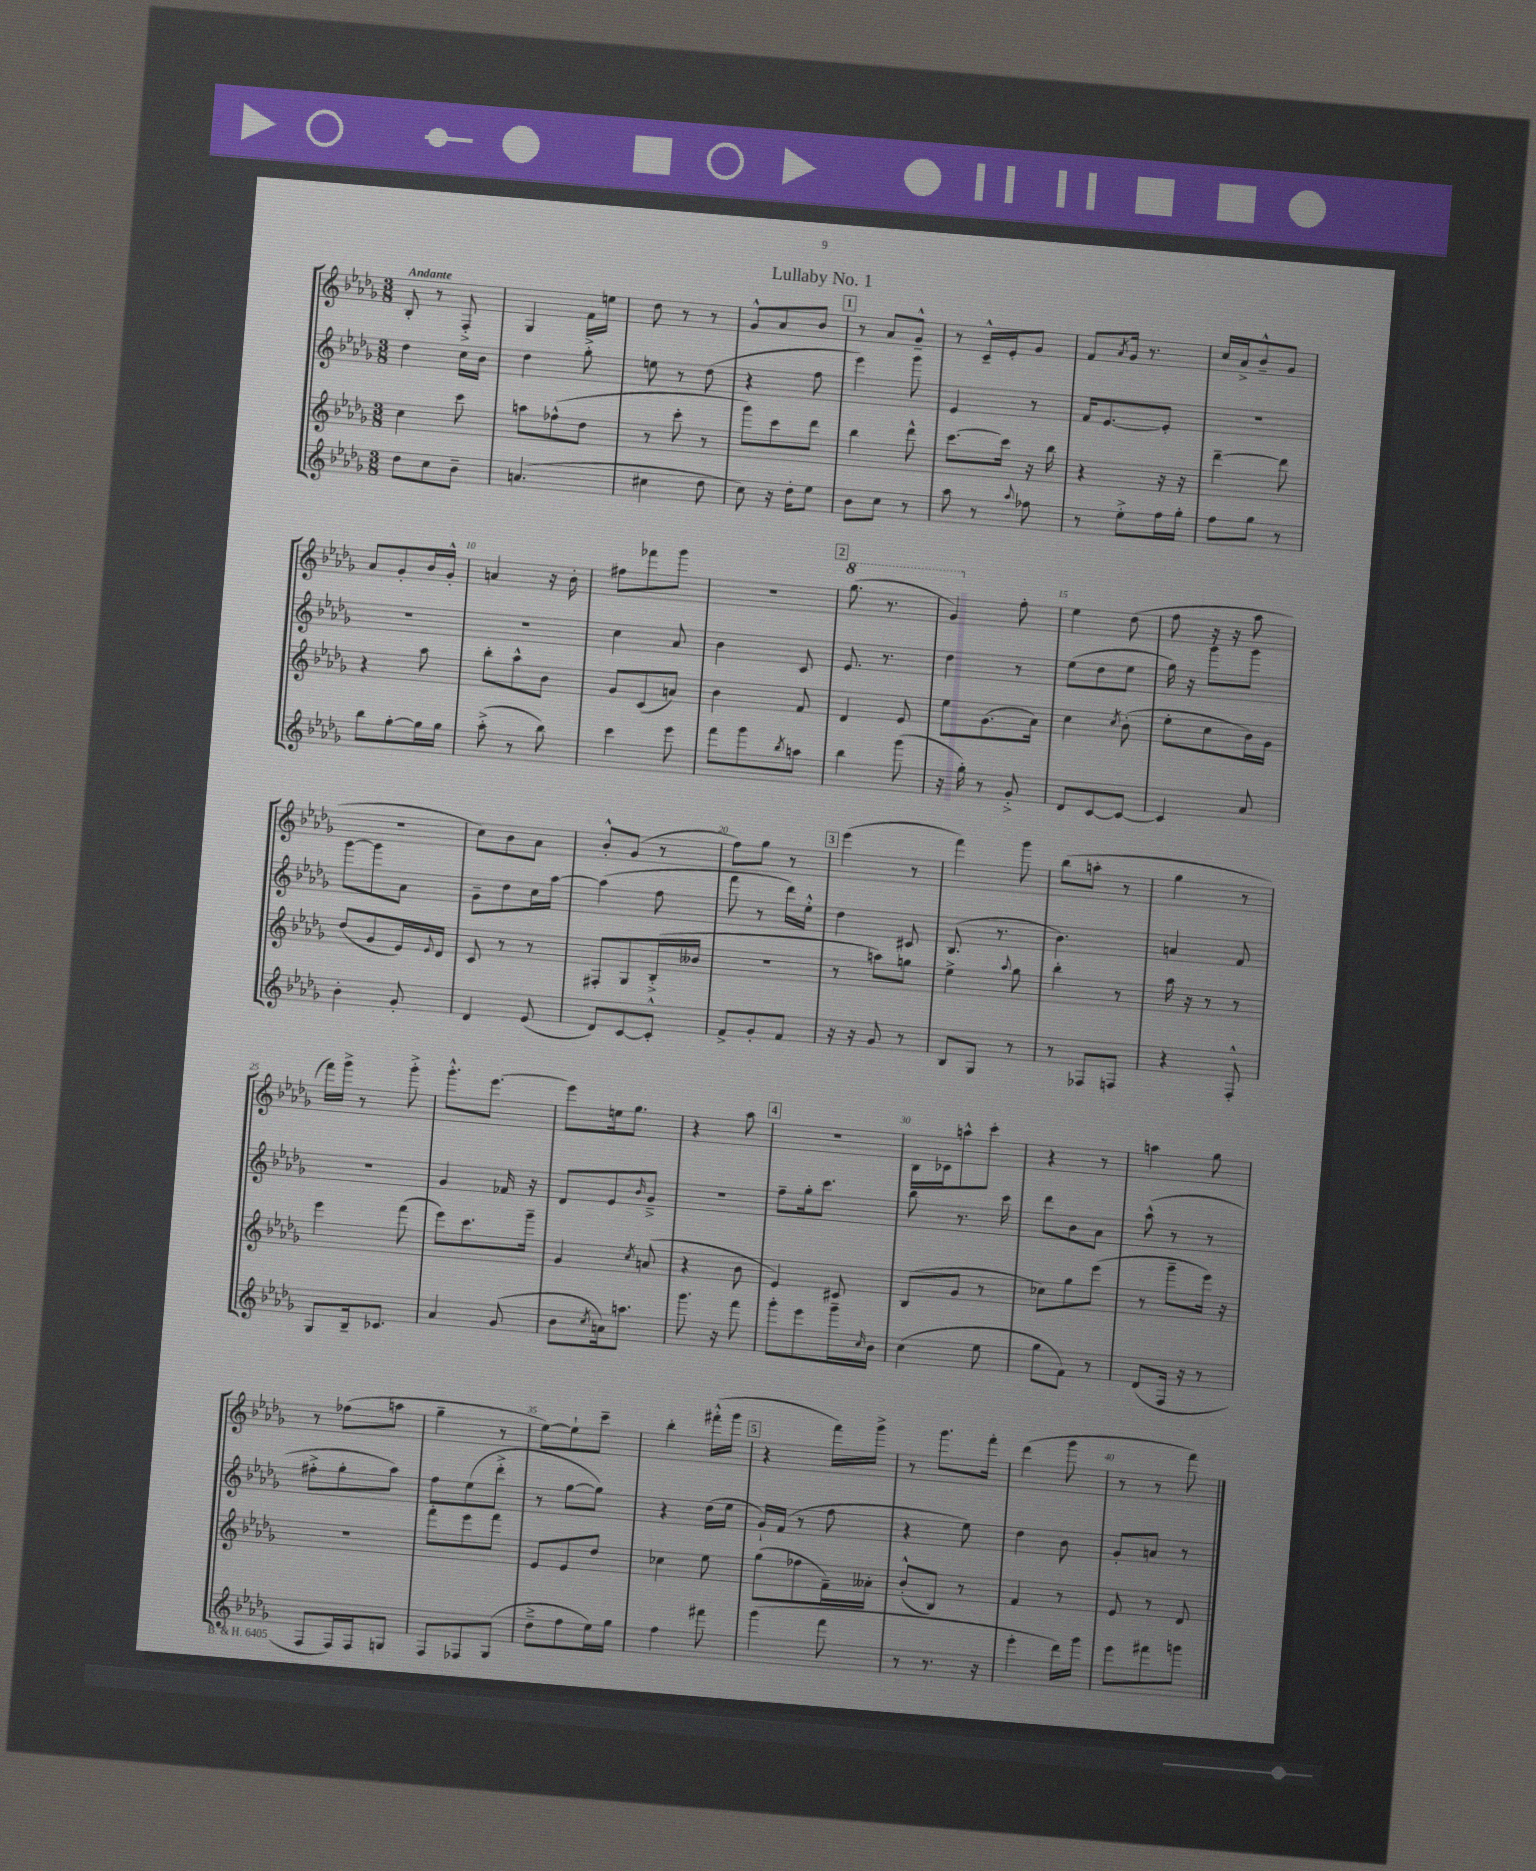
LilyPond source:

\header { title = "Lullaby No. 1" }
<<
\new StaffGroup <<
\new Staff = "s0" {
    \clef treble \key des \major \numericTimeSignature \time 3/8 \tempo "Andante"
    bes8-. r8 f8-.-> |
    ges4 f'16 e''16 |
    des''8 r8 r8 |
    ges'8-^ aes'8 bes'8 |
    \mark \markup { \box "1" } r8 aes'8 ges'8---^ |
    r8 c'16---^ ees'16-. ges'8 |
    f'8 \acciaccatura { aes'8 } ges'16 r8. |
    c''16 aes'16-> bes'8---^ ges'8 |
    aes'8 ges'8-. bes'16 ges'16-.-^ |
    a'4 r16 bes'16-. |
    fis''8 fes'''8 ges'''8 |
    R4. |
    \mark \markup { \box "2" } \ottava #1 ges'''8.( r8. |
    ges''4) \ottava #0 f''8-. |
    ees''4 des''8( |
    f''8 r16 r16 aes''8 |
    R4. |
    c''8) bes'8 aes'8 |
    bes'8-.-^ ges'8( r8 |
    f''8) ges''8 r8 |
    \mark \markup { \box "3" } ees'''4( r8 |
    f'''4) ges'''8 |
    bes''8( a''8-. r8 |
    ges''4 r8 |
    f'''16) ges'''16-> r8 ges'''8-.-> |
    ges'''8.-.-^ ees'''8.~ |
    ees'''8 e''16 ges''8. |
    r4 aes''8 |
    \mark \markup { \box "4" } R4. |
    bes16 ces'16 a''8-^ c'''8-. |
    r4 r8 |
    a''4 ges''8 |
    r8 fes''8( a''8 |
    ges''4-- r8 |
    ees''8~) ees''8-! c'''8-- |
    bes''4-. fis'''16-.-^( ges'''16 |
    \mark \markup { \box "5" } r4 f'''16) ges'''16-> |
    r8 ges'''8. f'''16-. |
    des'''4( ges'''8 |
    r8 r8 f'''8) \bar "|." |
}
\new Staff = "s1" {
    \clef treble \key des \major \numericTimeSignature \time 3/8
    des''4 c''16 bes'16 |
    des''4 ges''8-.-> |
    e''8 r8 des''8( |
    r4 f''8 |
    \mark \markup { \box "1" } ees'''4) ges'''8 |
    ees'4 r8 |
    f'16 ees'8.~ ees'8-. |
    R4. |
    R4. |
    R4. |
    c''4 aes'8 |
    bes'4 c'8 |
    \mark \markup { \box "2" } ees'8. r8. |
    des''4 r8 |
    ees''8( des''8 ees''8 |
    ges''16) r16 ges'''8 ges'''8 |
    ges'''8~ ges'''8 aes'8 |
    ges'8-- des''8 c''16 aes''16~ |
    aes''4( f''8 |
    f'''8 r8 des'''16) ees''16-.-^ |
    \mark \markup { \box "3" } des''4 cis'8 |
    bes8.( r8. |
    bes'4.) |
    a'4 f'8 |
    R4. |
    ges'4 fes'16 r16 |
    des'8 ees'8 \grace { bes'16 } ges'8---> |
    R4. |
    \mark \markup { \box "4" } f''8-- ges''16-. c'''8. |
    bes''8 r8. c'''16 |
    des'''8 bes'8 aes'8 |
    aes''8-^( r8 r8 |
    fis''8-.-> ges''8-. aes''8) |
    f''8 ees''8( des'''8-.-> |
    r8 ges''8~ ges''8) |
    r4 des''16( ees''16 |
    \mark \markup { \box "5" } ges'16-!) f'16( r8 f''8 |
    r4 ees''8) |
    des''4 bes'8 |
    ges'8-. a'8 r8 \bar "|." |
}
\new Staff = "s2" {
    \clef treble \key des \major \numericTimeSignature \time 3/8
    c''4 c'''8 |
    a''8 fes''8-^( des''8 |
    r8 c'''8-. r8 |
    ges'''8) c'''8 des'''8 |
    \mark \markup { \box "1" } bes''4 des'''8-^ |
    c'''8.~ c'''16 r16 bes''16 |
    r4 r16 r16 |
    des'''4~-- des'''8 |
    r4 aes''8 |
    bes''8-. aes''8-^ bes'8 |
    ges'8 c'8( a'8) |
    bes'4 f'8 |
    \mark \markup { \box "2" } des'4 ees'8 |
    ees''8 ges'8.( aes'16) |
    c''4 \acciaccatura { c''8 } bes'8-.( |
    ees''8-. c''8 bes'16) ges'16 |
    des''8( ges'8 ees'16) \appoggiatura { ees'8 } des'16 |
    c'8 r8 r8 |
    fis8-. ges8 bes16-.->( beses'16 |
    r4. |
    \mark \markup { \box "3" } r8 a''8) g''8 |
    ees''4-> \appoggiatura { aes''8 } ges''8 |
    bes''4-. r8 |
    aes''16 r16 r8 r8 |
    ees'''4 f'''8( |
    ees'''8) c'''8. ges'''16-- |
    ges'4 \acciaccatura { c''8 } a'8( |
    r4 bes'8 |
    \mark \markup { \box "4" } ees'4) cis'8 |
    bes8( ges'8 r8 |
    ces''8) ges''8 ees'''8( |
    r8 ges'''8-- ees'''16) r16 |
    R4. |
    f'''8-. ees'''8 f'''8 |
    ees'8 ees'8 des''8 |
    ces''4 ees''8 |
    \mark \markup { \box "5" } ges''8( fes''8 f'16--) aeses'16-. |
    bes'8-.-^( bes8) r8 |
    f'4 r8 |
    ees'8 r8 des'8 \bar "|." |
}
\new Staff = "s3" {
    \clef treble \key des \major \numericTimeSignature \time 3/8
    des''8 c''8 bes'8-- |
    a'4.( |
    cis''4 des''8 |
    c''8) r16 des''16-. ees''8 |
    \mark \markup { \box "1" } bes'8 c''8 r8 |
    aes''8 r8 \appoggiatura { aes''8 } fes''8 |
    r8 ees''8-.-> f''16 ges''16-. |
    f''8 ges''8 r8 |
    bes''8 ges''8~-. ges''16 ges''16 |
    aes''8-.->( r8 bes''8) |
    c'''4 ees'''8 |
    f'''8 ges'''8 \acciaccatura { bes''8 } a''8 |
    \mark \markup { \box "2" } bes''4 ges'''8( |
    r16 ges''16-.) r8 ges'8-.-> |
    des'8 c'8~ c'8~ |
    c'4 aes'8 |
    bes'4-. ges'8-. |
    des'4 ees'8( |
    des'8) c'8~ c'8-.-^ |
    f'8-> ges'8-. f'8 |
    \mark \markup { \box "3" } r16 r16 ges'8 r8 |
    bes8 ges8 r8 |
    r8 fes8 f8 |
    r4 f8-.-^ |
    ges8 bes16-- ces'8. |
    aes'4 ges'8( |
    bes'8 \acciaccatura { c''8 } a'16) a''8. |
    ges'''8. r16 f'''8 |
    \mark \markup { \box "4" } ges'''8-. ees'''8 ges'''16-- \grace { c''16 } bes'16 |
    c''4( ees''8 |
    ges''8 f'8) r8 |
    des'8( f16 r16 r8 |
    f8 f16) f16 g8 |
    f8 fes8 ges8( |
    des''8---> f''8 ees''16) ges''16 |
    f''4 fis'''8 |
    \mark \markup { \box "5" } ges'''4( f'''8 |
    r8 r8. r16 |
    ees'''4-. des'''16) ges'''16 |
    ees'''8 fis'''8 g'''8 \bar "|." |
}
>>
>>
\layout { \context { \Score \override BarNumber.break-visibility = ##(#f #t #t) barNumberVisibility = #(every-nth-bar-number-visible 5) } }
